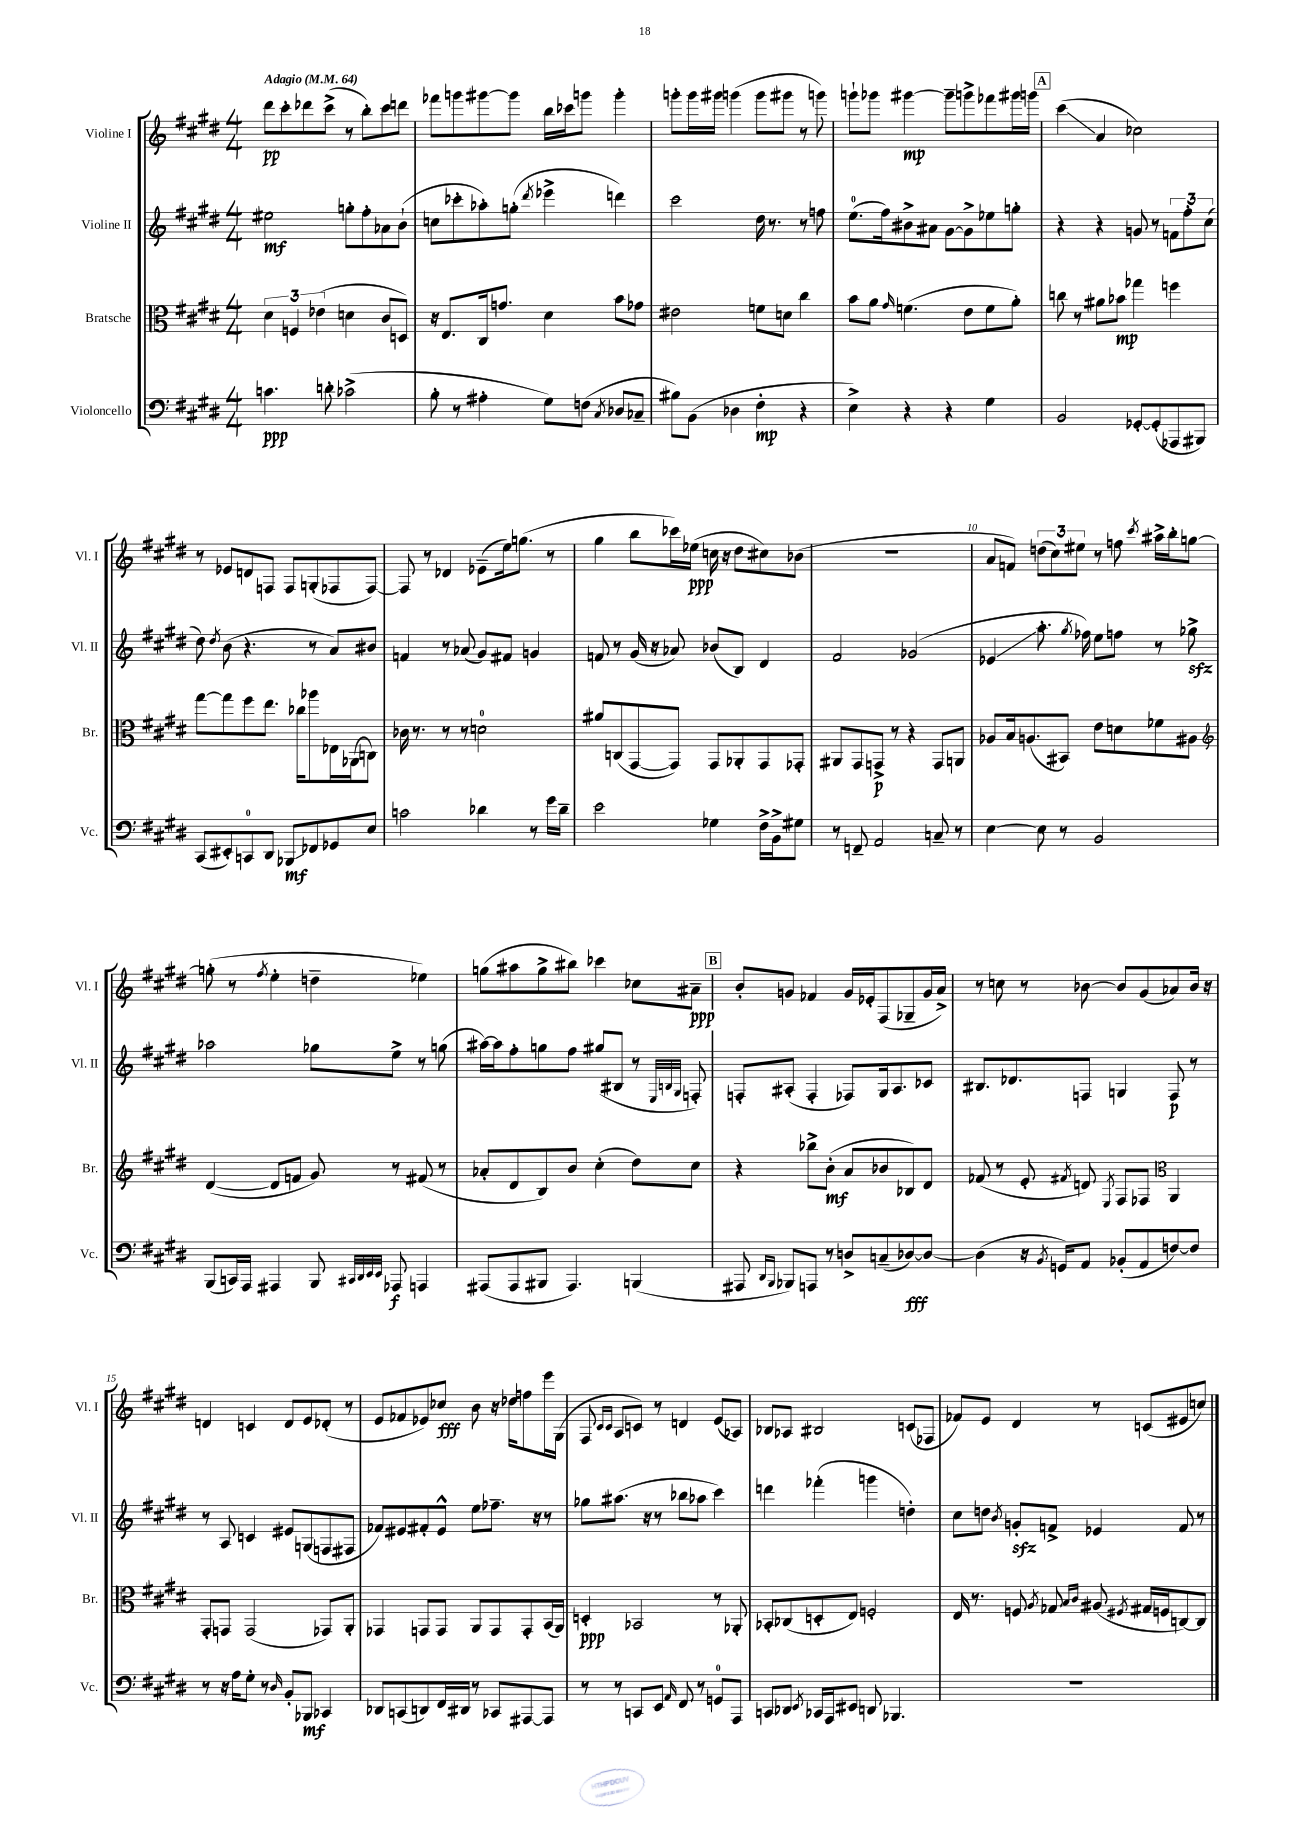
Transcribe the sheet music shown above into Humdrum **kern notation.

**kern	**kern	**kern	**kern
*staff4	*staff3	*staff2	*staff1
*clefF4	*clefC3	*clefG2	*clefG2
*k[f#c#g#d#]	*k[f#c#g#d#]	*k[f#c#g#d#]	*k[f#c#g#d#]
*M4/4	*M4/4	*M4/4	*M4/4
*MM64	*MM64	*MM64	*MM64
4.c	6d#	2ee#	8ddd#
.	.	.	8ccc#'
.	6F	.	.
.	.	.	8ddd-
.	(6e-	.	.
8d'	.	.	(8ccc#^
(2c-^	4d	8gg'	8r
.	.	8ff#'	8bb')
.	8c#	8a-	8ccc#
.	8D)	(8b`	8ddd
=	=	=	=
8B'	16r	8cc	8fff-
.	8.E	.	.
8r	.	8ccc-'	8ggg
4A#'	16C#	8aa-')	[8ggg#
.	8.g	.	.
.	.	(8gg'	8ggg#]
.	.	8qddd#	.
8G#)	4d#	4eee-^	16bb
.	.	.	16ccc-
(8F	.	.	8ggg
8qC#	.	.	.
8D-	8b	4ddd)	4ggg'
8C-~	8g-	.	.
=	=	=	=
8B#)	2e#	2ccc#	8ggg'
(8BB	.	.	16ggg
.	.	.	16ggg#
4D-	.	.	(4ggg
4F#'	8f	16dd#	8ggg
.	.	8.r	.
.	8d	.	8ggg#
4r	4cc#	8r	8r
.	.	8ff	8ggg)
=	=	=	=
4E^)	8b	(8.ee	8ggg`
.	8a	.	8ggg-
.	.	16ff#)	.
.	16qqg#	.	.
4r	(4.f	8b#^	[4ggg#
.	.	8a#	.
4r	.	[8g#	8ggg#~]
.	8e	8g#^]	8ggg^
4G#	8f	8ee-	8fff-
.	8a')	8gg'	16ggg#
.	.	.	16ggg
=	=	=	=
2BB	8cc	4r	(4ccc#
.	8r	.	.
.	8a#	4r	4a
.	8b-	.	.
[8GG-'	4gg-	8g	2cc-)
(8GG-']	.	8r	.
8AAA-	4ff	12f	.
.	.	12ff#'	.
8BBB#)	.	.	.
.	.	(12cc#	.
=	=	=	=
(8CC#	[8gg#	8dd#)	8r
.	.	8qdd#	.
8EE#')	8gg#]	(8b	8e-
8CC	8ff#	4.r	8d
8DD#	8.ee	.	8F
8BBB-	.	.	8F
.	16cc-	.	.
8FF-	8aa-	8r	(8G'
8GG-	16E-	8a)	8F-
.	(16AA-	.	.
8E	8C)	8b#	[8F-)
=	=	=	=
2c	16c-	4f	8F-]
.	8.r	.	.
.	.	.	8r
.	8r	8r	4d-
.	8r	(8a-	.
4d-	2d	8g#)	(8e-~
.	.	8f#	16ee)
.	.	.	(8.gg
8r	.	4g	.
16g#	.	.	8r
16d-~	.	.	.
=	=	=	=
2e	8a#	8f	4gg#
.	(8C	8r	.
.	[8GG#	(16g#	8bb
.	.	16r	.
.	8GG#])	8a-)	16ccc-)
.	.	.	(16ee-
4G-	8GG#	(8b-	16cc
.	.	.	16r
.	8AA-'	8B)	8dd#
16F#^	8GG#	4d#	8cc#)
16BB^	.	.	.
8G#	8GG-'	.	(8b-
=	=	=	=
8r	8AA#	2f#	1r
8FF~	8GG#	.	.
2AA	8GG^	.	.
.	8r	.	.
.	4r	(2g-	.
8C~	8GG	.	.
8r	8AA	.	.
=	=	=	=
[4E	8A-	4e-	8a
.	16B	.	8f)
.	(8.A	.	.
8E]	.	8.aa'	(12dd
.	.	.	12cc#)
8r	8BB#)	.	.
.	.	.	12ee#
.	.	8qgg#	.
.	.	16ff-)	.
2BB	8e	8ee	8r
.	8d	8ff	8ff
.	.	.	8qccc#
.	8f-	8r	16aa#^
.	.	.	16bb'
.	8A#	8gg-^	[8gg
=	=	=	=
*	*clefG2	*	*
(8BBB	([4d#	2aa-	(8gg']
16CC)	.	.	8r
16AAA	.	.	.
.	.	.	8qff#
4AAA#	8d#]	.	4ee'
.	8f	.	.
8BBB	8g#)	8gg-	4dd~
32qqCC#	.	.	.
32qqDD#	.	.	.
32qqEE	.	.	.
32qqEE	.	.	.
8AAA-	8r	8ee^	.
4AAA	(8f#	8r	4ee-)
.	8r	(8gg	.
=	=	=	=
(8AAA#	8a-'	[16aa#)	(8gg
.	.	16aa#]	.
8AAA#	8d#	8ff#'	8aa#
8BBB#	8B)	8gg	8gg^
4.AAA#)	8b	8ff#	8bb#)
.	(4cc#'	(8gg#	4ccc-
.	.	8B#	.
(4BBB	8dd#)	8r	8cc-
.	.	32qqE	.
.	.	32qqB	.
.	.	32qqG#	.
.	8cc#	8F')	8a#~
=	=	=	=
8AAA#	4r	8F'	8b'
16qqDD#	.	.	.
16qqBBB	.	.	.
8BBB-)	.	(8A#'	8g
8AAA	8bb-^	4F'	4f-
8r	(8b'	.	.
8D^	8a	8F-)	16g
.	.	.	16e-'
(8C~	8b-	16G#	(8F#
.	.	8.A#	.
[8D-)	8B-)	.	8G-~
8D-_	8d#	8c-	16g
.	.	.	16a^)
=	=	=	=
(4D-]	(8f-	8.B#	8r
.	8r	.	8cc
.	.	8.d-	.
16r	8e'	.	8r
8qBB	.	.	.
16GG)	.	.	.
.	8qf#	.	.
8AA	8d)	8F	[8b-
.	8qE	.	.
(8BB-'	8F#	4G	8b-]
8AA	8F-	.	(8g#
*	*clefC3	*	*
[8F)	4AA	8F	8a-)
8F]	.	8r	16b-
.	.	.	16r
=	=	=	=
8r	8GG#'	8r	4d
16r	8GG	8A	.
16A	.	.	.
8G#'	(2GG	4c	4c
8r	.	.	.
16qqD#	.	.	.
8BB'	.	8e#	8d
8BBB-	.	(8G	8e
4CC-	8GG-)	8F	(8d-'
.	8AA'	8F#	8r
=	=	=	=
8DD-	4GG-	8f-)	8e
(8CC	.	8e#	8f-
8DD)	8GG	8f#'	8e-)
16FF#	8GG	8e#^^	8cc-
16DD#	.	.	.
8r	8AA	8ee	8b
8CC-	8GG	8.ff-~	16r
.	.	.	16dd-
[8AAA#	8GG'	.	8ff
.	.	16r	.
8AAA#]	(16BB	8r	16eee
.	16AA)	.	(16G#
=	=	=	=
8r	4D'	8gg-	8F#
.	.	.	16qqc#
.	.	.	16qqc#
8r	.	(8.aa#	8A
8CC	2BB-	.	8c)
.	.	16r	.
8EE	.	8r	8r
16qqAA	.	.	.
8FF#	.	8bb-	4d
8r	.	8aa-	.
8GG	8r	4ccc#)	(8e
8AAA	8AA-'	.	8A-)
=	=	=	=
8CC	8BB-'	4ddd	8B-
8DD-	(8C-	.	8A-
8qEE	.	.	.
16CC-	8D'	(4fff-'	2B#
16AAA	.	.	.
8EE#	8E)	.	.
8DD	2F'	4ggg	.
4.BBB-	.	.	.
.	.	4dd')	(8c
.	.	.	8F-
=	=	=	=
1r	16E	8cc#	8f-)
.	8.r	.	.
.	.	8dd	8e
.	.	8qb	.
.	8F	8g'	4d#
.	8qA	.	.
.	8G-	8f^	.
.	16qqB	.	.
.	16qqc#	.	.
.	(8A#	4e-	8r
.	8qF#	.	.
.	16G#	.	(8c
.	16F	.	.
.	[8C)	8f	8e#
.	8C]	8r	8cc)
==	==	==	==
*-	*-	*-	*-
